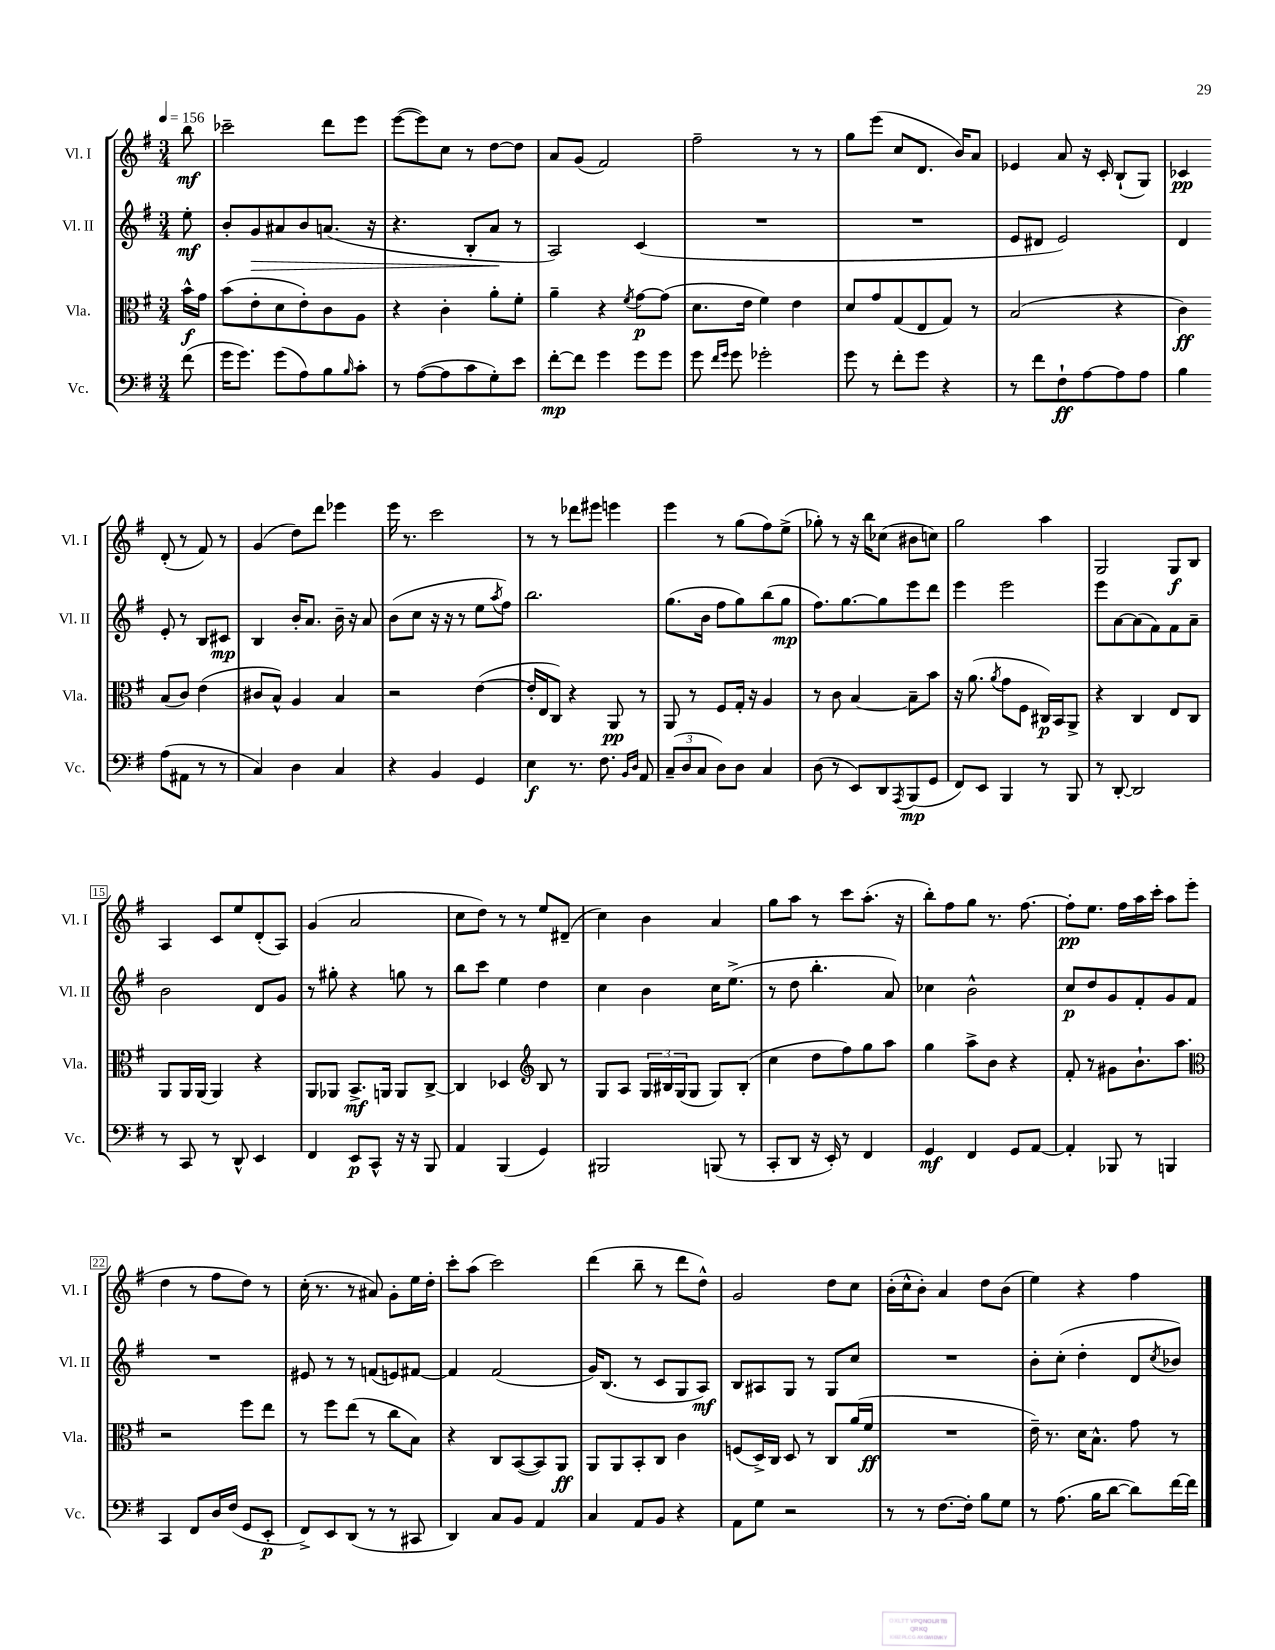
<<
\new StaffGroup <<
\new Staff = "s0" \with { instrumentName = "Vl. I" shortInstrumentName = "Vl. I" } {
    \clef treble \key g \major \numericTimeSignature \time 3/4 \partial 8 \tempo 4 = 156
    b''8\mf |
    ces'''2-- d'''8 e'''8 |
    e'''8~( e'''8) c''8 r8 d''8~ d''8 |
    a'8 g'8( fis'2) |
    fis''2-- r8 r8 |
    g''8 e'''8( c''8 d'8. b'16) a'8 |
    ees'4 a'8 r16 c'16-. b8-!( g8) |
    ces'4\pp d'8-.( r8 fis'8) r8 |
    g'4( d''8) d'''8 ees'''4 |
    e'''16 r8. c'''2 |
    r8 r8 des'''8 eis'''8 e'''4 |
    e'''4 r8 g''8( fis''8) e''8->( |
    ges''8-.) r8 r16 b''16 ces''8( bis'8 c''8) |
    g''2 a''4 |
    g2 g8\f b8 |
    a4 c'8 e''8 d'8-.( a8) |
    g'4( a'2 |
    c''8 d''8) r8 r8 e''8 dis'8--( |
    c''4) b'4 a'4 |
    g''8 a''8 r8 c'''8 a''8.-.( r16 |
    b''8-.) fis''8 g''8 r8. fis''8.~ |
    fis''8-.\pp e''8. fis''16 a''16 c'''16-. a''8 e'''8( |
    d''4 r8 fis''8 d''8) r8 |
    c''16-.( r8. r8 ais'8) g'8-. e''16 d''16-. |
    c'''8-. a''8( c'''2) |
    d'''4( b''8-- r8 d'''8 d''8-^) |
    g'2 d''8 c''8 |
    b'16-.( c''16-^ b'8-.) a'4 d''8 b'8( |
    e''4) r4 fis''4 \bar "|." |
}
\new Staff = "s1" \with { instrumentName = "Vl. II" shortInstrumentName = "Vl. II" } {
    \clef treble \key g \major \numericTimeSignature \time 3/4 \partial 8
    e''8-.\mf |
    b'8-. g'8\> ais'8 b'8 a'8.( r16 |
    r4. b8-. a'8\! r8 |
    a2) c'4( |
    R2. |
    R2. |
    e'8 dis'8 e'2) |
    d'4 e'8-. r8 b8 cis'8\mp |
    b4 b'16-. a'8. b'16-- r16 a'8 |
    b'8( c''8 r16 r16 r8 e''8 \acciaccatura { a''8 } fis''8) |
    b''2. |
    g''8.( b'16 fis''8 g''8) b''8( g''8\mp |
    fis''8.) g''8.~ g''8 e'''8 d'''8 |
    e'''4 e'''2 |
    e'''8 a'8~ a'8( fis'8) fis'8 a'8-- |
    b'2 d'8 g'8 |
    r8 gis''8-. r4 g''8 r8 |
    b''8 c'''8 e''4 d''4 |
    c''4 b'4 c''16 e''8.->( |
    r8 d''8 b''4.-. a'8) |
    ces''4 b'2-^ |
    c''8\p d''8 g'8 fis'8-. g'8 fis'8 |
    R2. |
    eis'8 r8 r8 f'8( e'8) fis'8~ |
    fis'4 fis'2( |
    g'16) b8.( r8 c'8 g8 a8\mf) |
    b8 ais8 g8 r8 g8 c''8 |
    R2. |
    b'8-. c''8-.( d''4-. d'8 \acciaccatura { c''8 } bes'8) \bar "|." |
}
\new Staff = "s2" \with { instrumentName = "Vla." shortInstrumentName = "Vla." } {
    \clef alto \key g \major \numericTimeSignature \time 3/4 \partial 8
    b'16-^\f g'16 |
    b'8( e'8-. d'8 e'8-.) c'8 a8 |
    r4 c'4-. a'8-. fis'8-. |
    a'4-- r4 \acciaccatura { fis'8 } g'8~\p g'8( |
    d'8. e'16 fis'4) e'4 |
    d'8 g'8 g8( e8 g8) r8 |
    b2( r4 |
    c'4\ff) b8( c'8) e'4( |
    cis'8 b8-^) a4 b4 |
    r2 e'4~( |
    e'16-. e16 c8) r4 a,8\pp r8 |
    a,8 r8 fis8 g16-. r16 a4 |
    r8 c'8 b4~ b8-- b'8 |
    r16 a'8.( \acciaccatura { a'8 } g'8 fis8 cis16\p) b,16 a,8-> |
    r4 c4 e8 c8 |
    a,8 a,16 a,16( a,4) r4 |
    a,8 aes,8 b,8.->\mf a,16 a,8 c8~-> |
    c4 des4 \clef treble b8 r8 |
    g8 a8 \tuplet 3/2 { g16 bis16 g16( } g8 g8) bis8-.( |
    c''4 d''8 fis''8) g''8 a''8 |
    g''4 a''8-> b'8 r4 |
    fis'8-. r8 gis'8 b'8.-! a''8. |
    \clef alto r2 fis''8 e''8 |
    r8 fis''8 e''8( r8 c''8 b8) |
    r4 c8 b,8~( b,8) a,8\ff |
    a,8 a,8 b,8-. c8 c'4 |
    f8( d16->) c16 d8 r8 c8 a'16( fis'16\ff |
    R2. |
    e'16--) r8. d'16 b8.-^ g'8 r8 \bar "|." |
}
\new Staff = "s3" \with { instrumentName = "Vc." shortInstrumentName = "Vc." } {
    \clef bass \key g \major \numericTimeSignature \time 3/4 \partial 8
    fis'8( |
    g'16 g'8.) g'8( a8) b8 \grace { b16 } c'8-. |
    r8 a8~( a8 c'8 g8-.) e'8 |
    fis'8~-.\mp fis'8 g'4 g'8 g'8 |
    g'8 \grace { fis'16 g'16 } g'8 ges'2-. |
    g'8 r8 fis'8-. g'8 r4 |
    r8 fis'8 fis8-!\ff a8~ a8 a8 |
    b4 a8( ais,8 r8 r8 |
    c4) d4 c4 |
    r4 b,4 g,4 |
    e4\f r8. fis8. \grace { b,16 d16 } a,8 |
    \tuplet 3/2 { c8--( d8 c8 } d8) d8 c4 |
    d8( r8 e,8) d,8 \acciaccatura { a,,8 } b,,8\mp( g,8 |
    fis,8) e,8 b,,4 r8 b,,8 |
    r8 d,8~-. d,2 |
    r8 c,8 r8 d,8-^ e,4 |
    fis,4 e,8\p c,8-^ r16 r16 b,,8 |
    a,4 b,,4( g,4) |
    bis,,2 b,,8( r8 |
    c,8-. d,8 r16 e,16-.) r8 fis,4 |
    g,4\mf fis,4 g,8 a,8~ |
    a,4-. bes,,8 r8 b,,4 |
    c,4 fis,8 d16 fis16( g,8 e,8-.\p |
    fis,8->) e,8 d,8( r8 r8 cis,8 |
    d,4) c8 b,8 a,4 |
    c4 a,8 b,8 r4 |
    a,8 g8 r2 |
    r8 r8 fis8.~ fis16-. b8 g8 |
    r8 a8.( b16 d'8~ d'8) fis'16~ fis'16 \bar "|." |
}
>>
>>
\layout { \context { \Score \override BarNumber.stencil = #(make-stencil-boxer 0.1 0.3 ly:text-interface::print) } }
